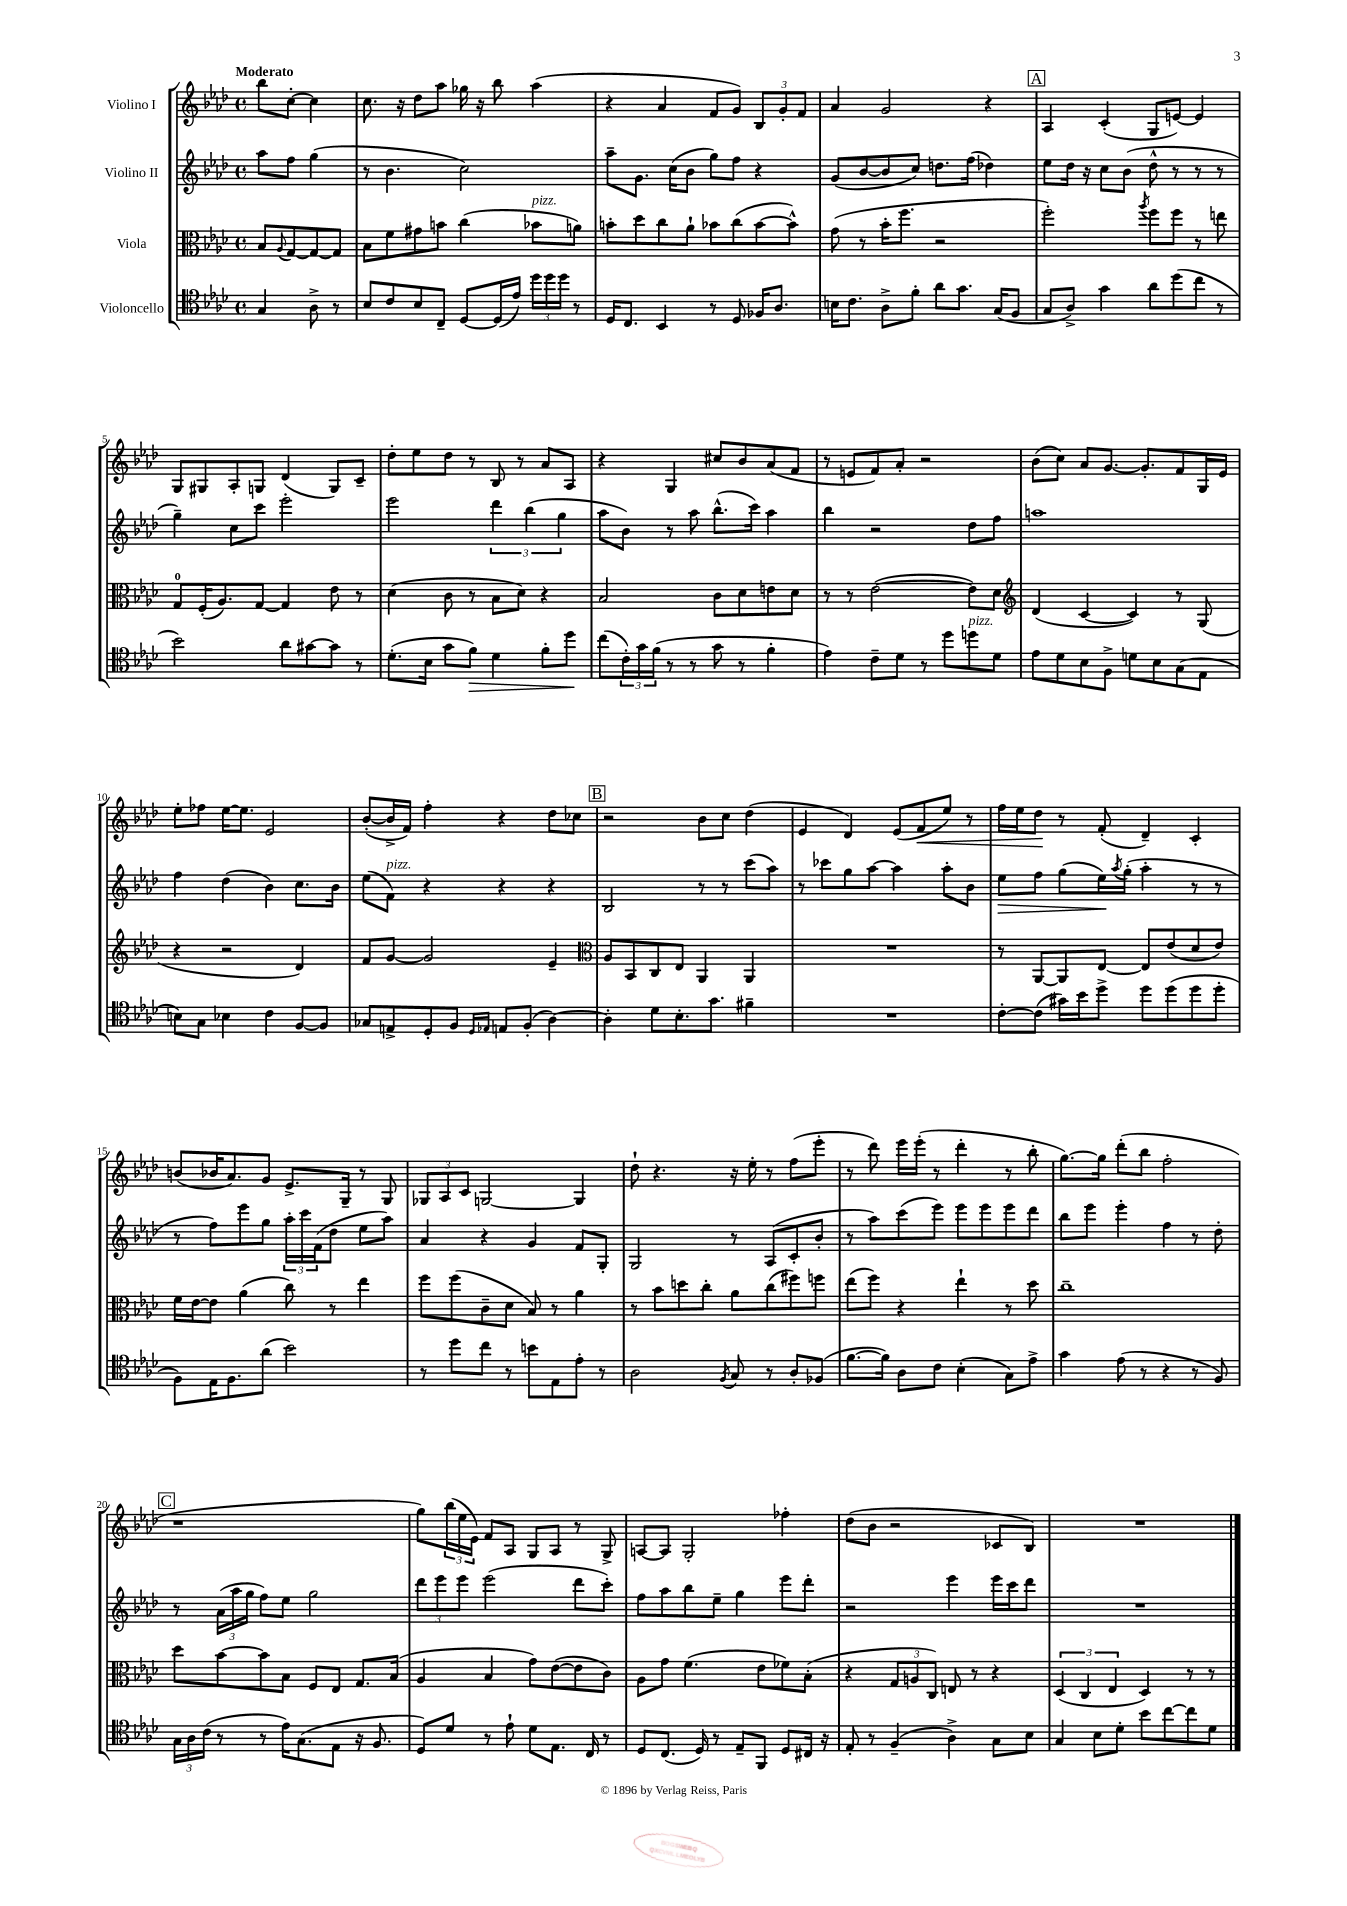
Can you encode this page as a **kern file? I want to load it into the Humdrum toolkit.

**kern	**dynam	**kern	**kern	**dynam	**kern	**dynam
*part4	*part4	*part3	*part2	*part2	*part1	*part1
*staff4	*staff4	*staff3	*staff2	*staff2	*staff1	*staff1
*I"Violoncello	*	*I"Viola	*I"Violino II	*	*I"Violino I	*
*clefC4	*	*clefC3	*clefG2	*	*clefG2	*
*k[b-e-a-d-]	*	*k[b-e-a-d-]	*k[b-e-a-d-]	*	*k[b-e-a-d-]	*
*M4/4	*	*M4/4	*M4/4	*	*M4/4	*
*met(c)	*	*met(c)	*met(c)	*	*met(c)	*
=	=	=	=	=	=	=
!	!	!	!	!	!LO:TX:a:B:t=Moderato	!
4G/	.	8B-/L	8aa-\L	.	8bb-\L	.
.	.	8qqA-/	.	.	.	.
.	.	[8G/	8ff\J	.	[8cc'\J	.
8A-^\	.	8G/_	(4gg\	.	4cc\]	.
8r	.	8G/J]	.	.	.	.
=1	=1	=1	=1	=1	=1	=1
8B-/L	.	8B-\L	8r	.	8.cc\	.
8c/	.	8f\	4.b-\	.	.	.
.	.	.	.	.	16r	.
8B-/	.	8g#X\	.	.	8dd-\L	.
8C~/J	.	8bn\J	.	.	8aa-\J	.
[8D-/L	.	(4cc\	2cc\)	.	16gg-X\	.
.	.	.	.	.	16r	.
(16D-/L]	.	.	.	.	8bb-\	.
16e-/JJ)	.	.	.	.	.	.
!	!	!LO:TX:a:i:t=pizz.	!	!	!	!
24dd-\LL	.	8b-X\L	.	.	(4aa-\	.
24dd-\	.	.	.	.	.	.
24dd-\JJ	.	.	.	.	.	.
8r	.	8an\J)	.	.	.	.
=2	=2	=2	=2	=2	=2	=2
16D-/KL	.	8bn'\L	8aa-~\L	.	4r	.
8.C/J	.	.	.	.	.	.
.	.	8dd-\	8.g\J	.	.	.
4BB-/	.	8cc\	.	.	4a-/	.
.	.	.	(16cc\KL	.	.	.
.	.	8a-`\J	8b-\J	.	.	.
8r	.	8b-X\L	8gg\L)	.	8f/L	.
8D-/	.	(8cc\	8ff\J	.	8g/J)	.
16F-X/KL	.	[8b-\	4r	.	12B-/L	.
8.A-/J	.	.	.	.	.	.
.	.	.	.	.	12g'/	.
.	.	8b-^^\J])	.	.	.	.
.	.	.	.	.	12f/J	.
=3	=3	=3	=3	=3	=3	=3
16Bn\KL	.	(8g\	(8g/L	.	4a-/	.
8.c\J	.	.	.	.	.	.
.	.	8r	[8b-/	.	.	.
8A-^\L	.	16b-'\KL	8b-/]	.	2g/	.
.	.	8.ff\J	.	.	.	.
8f'\J	.	.	8cc/J)	.	.	.
8a-\L	.	2r	8.ddn\L	.	.	.
8.g\J	.	.	.	.	.	.
.	.	.	(16ff\Jk	.	.	.
.	.	.	4dd-X\)	.	4r	.
(16G/KL	.	.	.	.	.	.
8F/J	.	.	.	.	.	.
!!LO:REH:place=s1:t=A
=4	=4	=4	=4	=4	=4	=4
8G/L	.	2ff'\)	8ee-\L	.	4A-/	.
8A-^/J)	.	.	16dd-\Jk	.	.	.
.	.	.	16r	.	.	.
4g\	.	.	8cc\L	.	(4c'/	.
.	.	.	(8b-\J	.	.	.
.	.	8qaa-/	.	.	.	.
8a-\L	.	8ff\L	8dd-^^\	.	8G/L	.
(8dd-\	.	8ff\J	8r	.	[8en/J)	.
8cc\J	.	8r	8r	.	4e/]	.
8r	.	8een\	8r	.	.	.
!!LO:LB:g=z
=5	=5	=5	=5	=5	=5	=5
2b-\)	.	8G/L	4gg~\)	.	8G/L	.
.	.	(16F'/K	.	.	8G#X/	.
.	.	8.A-/)	.	.	.	.
.	.	.	8cc\L	.	8A-'/	.
.	.	[8G/J	8ccc\J	.	8Gn/J	.
8a-\L	.	4G/]	2eee-'\	.	(4d-/	.
[8g#X\	.	.	.	.	.	.
8g#\J]	.	8e-\	.	.	8G/L)	.
8r	.	8r	.	.	8c~/J	.
=6	=6	=6	=6	=6	=6	=6
(8.d-'\L	.	(4d-\	2eee-\	.	8dd-'\L	.
.	.	.	.	.	8ee-\	.
16B-\Jk	.	.	.	.	.	.
8g\L	.	8c\	.	.	8dd-\J	.
!	!LO:HP:b	!	!	!	!	!
8f\J)	>	8r	.	.	8r	.
4d-\	.	8B-\L	6ddd-\	.	8B-/	.
.	.	8d-\J)	.	.	8r	.
.	.	.	(6bb-\	.	.	.
8f'\L	.	4r	.	.	8a-/L	.
.	.	.	6gg\	.	.	.
8dd-\J	.	.	.	.	8A-/J	.
.	]	.	.	.	.	.
=7	=7	=7	=7	=7	=7	=7
(8cc\L	.	2B-/	8aa-\L	.	4r	.
24c'\L)	.	.	8b-\J)	.	.	.
24g\	.	.	.	.	.	.
(24f\JJ	.	.	.	.	.	.
8r	.	.	8r	.	4G/	.
8r	.	.	8aa-\	.	.	.
8g\	.	8c\L	(8.bb-^^\L	.	8cc#X/L	.
8r	.	8d-\	.	.	8b-/	.
.	.	.	16ccc\Jk)	.	.	.
4f'\	.	8en\	4aa-\	.	(8a-/	.
.	.	8d-\J	.	.	8f/J	.
=8	=8	=8	=8	=8	=8	=8
4e-\)	.	8r	4bb-\	.	8r	.
.	.	8r	.	.	8en/L	.
8c~\L	.	([2e-\	2r	.	8f/)	.
8d-\J	.	.	.	.	8a-'/J	.
8r	.	.	.	.	2r	.
8dd-\L	.	.	.	.	.	.
!LO:TX:a:i:t=pizz.	!	!	!	!	!	!
8ddn\	.	8e-\L])	8dd-\L	.	.	.
8d-\J	.	8d-\J	8ff\J	.	.	.
=9	=9	=9	=9	=9	=9	=9
*	*	*clefG2	*	*	*	*
8e-\L	.	(4d-/	1aan	.	(8b-\L	.
8d-\	.	.	.	.	8cc\J)	.
8B-\	.	[4c/	.	.	8a-/L	.
8F^\J	.	.	.	.	[8.g/J	.
8dn\L	.	4c/])	.	.	.	.
.	.	.	.	.	8.g'/L]	.
8B-\	.	.	.	.	.	.
(8G\	.	8r	.	.	8f/	.
8E-\J	.	(8G/	.	.	16G/L	.
.	.	.	.	.	16e-/JJ	.
!!LO:LB:g=z
=10	=10	=10	=10	=10	=10	=10
8Bn\L)	.	4r	4ff\	.	8ee-'\L	.
8G\J	.	.	.	.	8ff-X\J	.
4B-X\	.	2r	(4dd-\	.	[16ee-\KL	.
.	.	.	.	.	8.ee-\J]	.
4c\	.	.	4b-\)	.	2e-/	.
[8F/L	.	4d-/)	8.cc\L	.	.	.
8F/J]	.	.	.	.	.	.
.	.	.	16b-\Jk	.	.	.
=11	=11	=11	=11	=11	=11	=11
8G-X/L	.	8f/L	(8ee-\L	.	([8b-'/L	.
!	!	!	!LO:TX:a:i:t=pizz.	!	!	!
8En^/	.	[8g/J	8f\J)	.	16b-^/L]	.
.	.	.	.	.	16f/JJ)	.
8D-'/	.	2g/]	4r	.	4ff'\	.
8F/J	.	.	.	.	.	.
16qqD-/LL	.	.	.	.	.	.
16qqE-X/JJ	.	.	.	.	.	.
8En/L	.	.	4r	.	4r	.
(8F'/J	.	.	.	.	.	.
[4A-\)	.	4e-~/	4r	.	8dd-\L	.
.	.	.	.	.	8cc-X\J	.
!!LO:REH:place=s1:t=B
=12	=12	=12	=12	=12	=12	=12
*	*	*clefC3	*	*	*	*
4A-'\]	.	8A-/L	2B-/	.	2r	.
.	.	8BB-/	.	.	.	.
8d-\L	.	8C/	.	.	.	.
8.B-'\	.	8E-/J	.	.	.	.
.	.	4AA-/	8r	.	8b-\L	.
8.g\J	.	.	.	.	.	.
.	.	.	8r	.	8cc\J	.
4f#X~\	.	4AA-/	(8ccc\L	.	(4dd-\	.
.	.	.	8aa-\J)	.	.	.
=13	=13	=13	=13	=13	=13	=13
1r	.	1r	8r	.	4e-/	.
.	.	.	8ccc-X\L	.	.	.
.	.	.	8gg\	.	4d-/)	.
.	.	.	[8aa-\J	.	.	.
.	.	.	4aa-\]	.	(8e-/L	.
!	!	!	!	!	!	!LO:HP:b
.	.	.	.	.	8f/	<
.	.	.	8aa-'\L	.	8ee-/J)	.
.	.	.	8b-\J	.	8r	.
=14	=14	=14	=14	=14	=14	=14
!	!	!	!	!LO:HP:b	!	!
[8c'\L	.	8r	8ee-\L	>	16ff\LL	.
.	.	.	.	.	16ee-\J	.
(8c\J]	.	[8AA-/L	8ff\J	.	8dd-\J	.
16g#X\LL)	.	8AA-/]	(8gg\L	.	8r	[
16b-\J	.	.	.	.	.	.
8dd-^\J	.	[8E-/J	16ee-\L)	.	(8f'/	.
.	.	.	8qaa-/	.	.	.
.	.	.	(16gg'\JJ	]	.	.
8dd-\L	.	8E-/L]	4aa-'\	.	4d-~/)	.
(8dd-\	.	(8e-/	.	.	.	.
8dd-\	.	8d-/	8r	.	4c'/	.
8dd-'\J	.	8e-/J)	8r	.	.	.
!!LO:LB:g=z
=15	=15	=15	=15	=15	=15	=15
8F\L)	.	16f\LL	8r	.	(8bn/L	.
.	.	[16e-\J	.	.	.	.
16E-\K	.	8e-\J]	8ff\L)	.	16b-X/K	.
8.F\	.	.	.	.	8.a-/)	.
.	.	(4a-\	8eee-\	.	.	.
(8a-\J	.	.	8gg\J	.	8g/J	.
2b-\)	.	8cc\)	24aa-'\LL	.	8.e-^/L	.
.	.	.	24ccc\	.	.	.
.	.	.	(24f\J	.	.	.
.	.	8r	8dd-\J	.	.	.
.	.	.	.	.	16G~/Jk	.
.	.	4ee-\	8ee-\L	.	8r	.
.	.	.	8aa-\J)	.	8G/	.
=16	=16	=16	=16	=16	=16	=16
8r	.	8ff\L	4a-/	.	12G-X/L	.
.	.	.	.	.	12A-/	.
8dd-\L	.	(8ff\	.	.	.	.
.	.	.	.	.	12c/J	.
8cc\J	.	8c~\	4r	.	[2Gn/	.
8r	.	8d-\J	.	.	.	.
8bn\L	.	8B-/)	4g/	.	.	.
8E-\	.	8r	.	.	.	.
8e-'\J	.	4a-\	8f/L	.	4G/]	.
8r	.	.	8G'/J	.	.	.
=17	=17	=17	=17	=17	=17	=17
2A-\	.	8r	2G/	.	8dd-`\	.
.	.	8b-\L	.	.	4.r	.
.	.	8ddn\	.	.	.	.
.	.	8cc'\J	.	.	.	.
8qF/	.	.	.	.	.	.
8G/	.	8a-\L	8r	.	16r	.
.	.	.	.	.	16ee-'\	.
8r	.	(8cc\	(8A-/L	.	8r	.
8A-'/L	.	8ff#X\)	8c'/	.	(8ff\L	.
(8F-X/J	.	8ffn\J	8b-'/J	.	8eee-'\J	.
=18	=18	=18	=18	=18	=18	=18
[8.f\L	.	(8ee-\L	8r	.	8r	.
.	.	8ff\J)	8aa-\L)	.	8ddd-\)	.
16f\Jk])	.	.	.	.	.	.
8A-\L	.	4r	(8ccc\	.	16eee-\LL	.
.	.	.	.	.	(16eee-'\JJ	.
8c\J	.	.	8eee-\J)	.	8r	.
(4B-'\	.	4ee-`\	8eee-\L	.	4ddd-'\	.
.	.	.	8eee-\	.	.	.
8G\L)	.	8r	8eee-\	.	8r	.
8e-^\J	.	8dd-\	8ddd-\J	.	8bb-'\	.
=19	=19	=19	=19	=19	=19	=19
4g\	.	1cc~	8bb-\L	.	[8.gg\L)	.
.	.	.	8eee-\J	.	.	.
.	.	.	.	.	16gg\Jk]	.
(8e-\	.	.	4eee-'\	.	(8ddd-'\L	.
8r	.	.	.	.	8bb-\J	.
4r	.	.	4ff\	.	2ff'\	.
8r	.	.	8r	.	.	.
8F/)	.	.	8dd-'\	.	.	.
!!LO:LB:g=z
!!LO:REH:place=s1:t=C
=20	=20	=20	=20	=20	=20	=20
24G\LL	.	8dd-\L	8r	.	1r	.
24A-\	.	.	.	.	.	.
(24c\JJ	.	.	.	.	.	.
8r	.	[8b-\	(24a-\LL	.	.	.
.	.	.	24aa-\	.	.	.
.	.	.	24gg\JJ	.	.	.
8r	.	8b-\]	8ff\L)	.	.	.
16e-\KL)	.	8B-\J	8ee-\J	.	.	.
(8.G\	.	.	.	.	.	.
.	.	8F/L	2gg\	.	.	.
8E-\J	.	8E-/J	.	.	.	.
16r	.	8.G/L	.	.	.	.
8.F/	.	.	.	.	.	.
.	.	(16B-/Jk	.	.	.	.
=21	=21	=21	=21	=21	=21	=21
8D-/L)	.	4A-/	12ddd-\L	.	8gg\L)	.
.	.	.	12eee-\	.	.	.
8d-/J	.	.	.	.	(24bb-\L	.
.	.	.	12eee-\J	.	24ee-\	.
.	.	.	.	.	24e-\JJ)	.
8r	.	4B-/	(2eee-\	.	8f/L	.
8e-`\	.	.	.	.	8A-/J	.
8d-\L	.	8g\L)	.	.	8G/L	.
8.E-\J	.	([8e-\	.	.	8A-/J	.
.	.	8e-\]	8ddd-\L	.	8r	.
16C/	.	.	.	.	.	.
8r	.	8c\J)	8ccc'\J)	.	8G^/	.
=22	=22	=22	=22	=22	=22	=22
8D-/L	.	8A-\L	8ff\L	.	[8An/L	.
(8.C/J	.	8g\J	8aa-\	.	8A/J]	.
.	.	(4.f\	8bb-\	.	2G'/	.
16D-/)	.	.	.	.	.	.
8r	.	.	8ee-~\J	.	.	.
8E-~/L	.	.	4gg\	.	.	.
8FF/J	.	8e-\L	.	.	.	.
8D-/L	.	8f-X\)	8eee-\L	.	4ff-X'\	.
16C#X/Jk	.	(8B-'\J	8ddd-'\J	.	.	.
16r	.	.	.	.	.	.
=23	=23	=23	=23	=23	=23	=23
8E-'/	.	4r	2r	.	(8dd-\L	.
8r	.	.	.	.	8b-\J	.
(4F~/	.	12G/L	.	.	2r	.
.	.	12An/	.	.	.	.
.	.	12C/J)	.	.	.	.
4A-^\)	.	8En/	4eee-\	.	.	.
.	.	8r	.	.	.	.
8G\L	.	4r	16eee-\LL	.	8c-X/L	.
.	.	.	16ccc\J	.	.	.
8B-\J	.	.	8ddd-\J	.	8B-/J)	.
=24	=24	=24	=24	=24	=24	=24
4G/	.	(6D-/	1r	.	1r	.
.	.	6C/	.	.	.	.
8B-\L	.	.	.	.	.	.
.	.	6E-/	.	.	.	.
8d-'\J	.	.	.	.	.	.
8b-\L	.	4D-/)	.	.	.	.
[8cc\	.	.	.	.	.	.
8cc\]	.	8r	.	.	.	.
8d-\J	.	8r	.	.	.	.
==	==	==	==	==	==	==
*-	*-	*-	*-	*-	*-	*-
